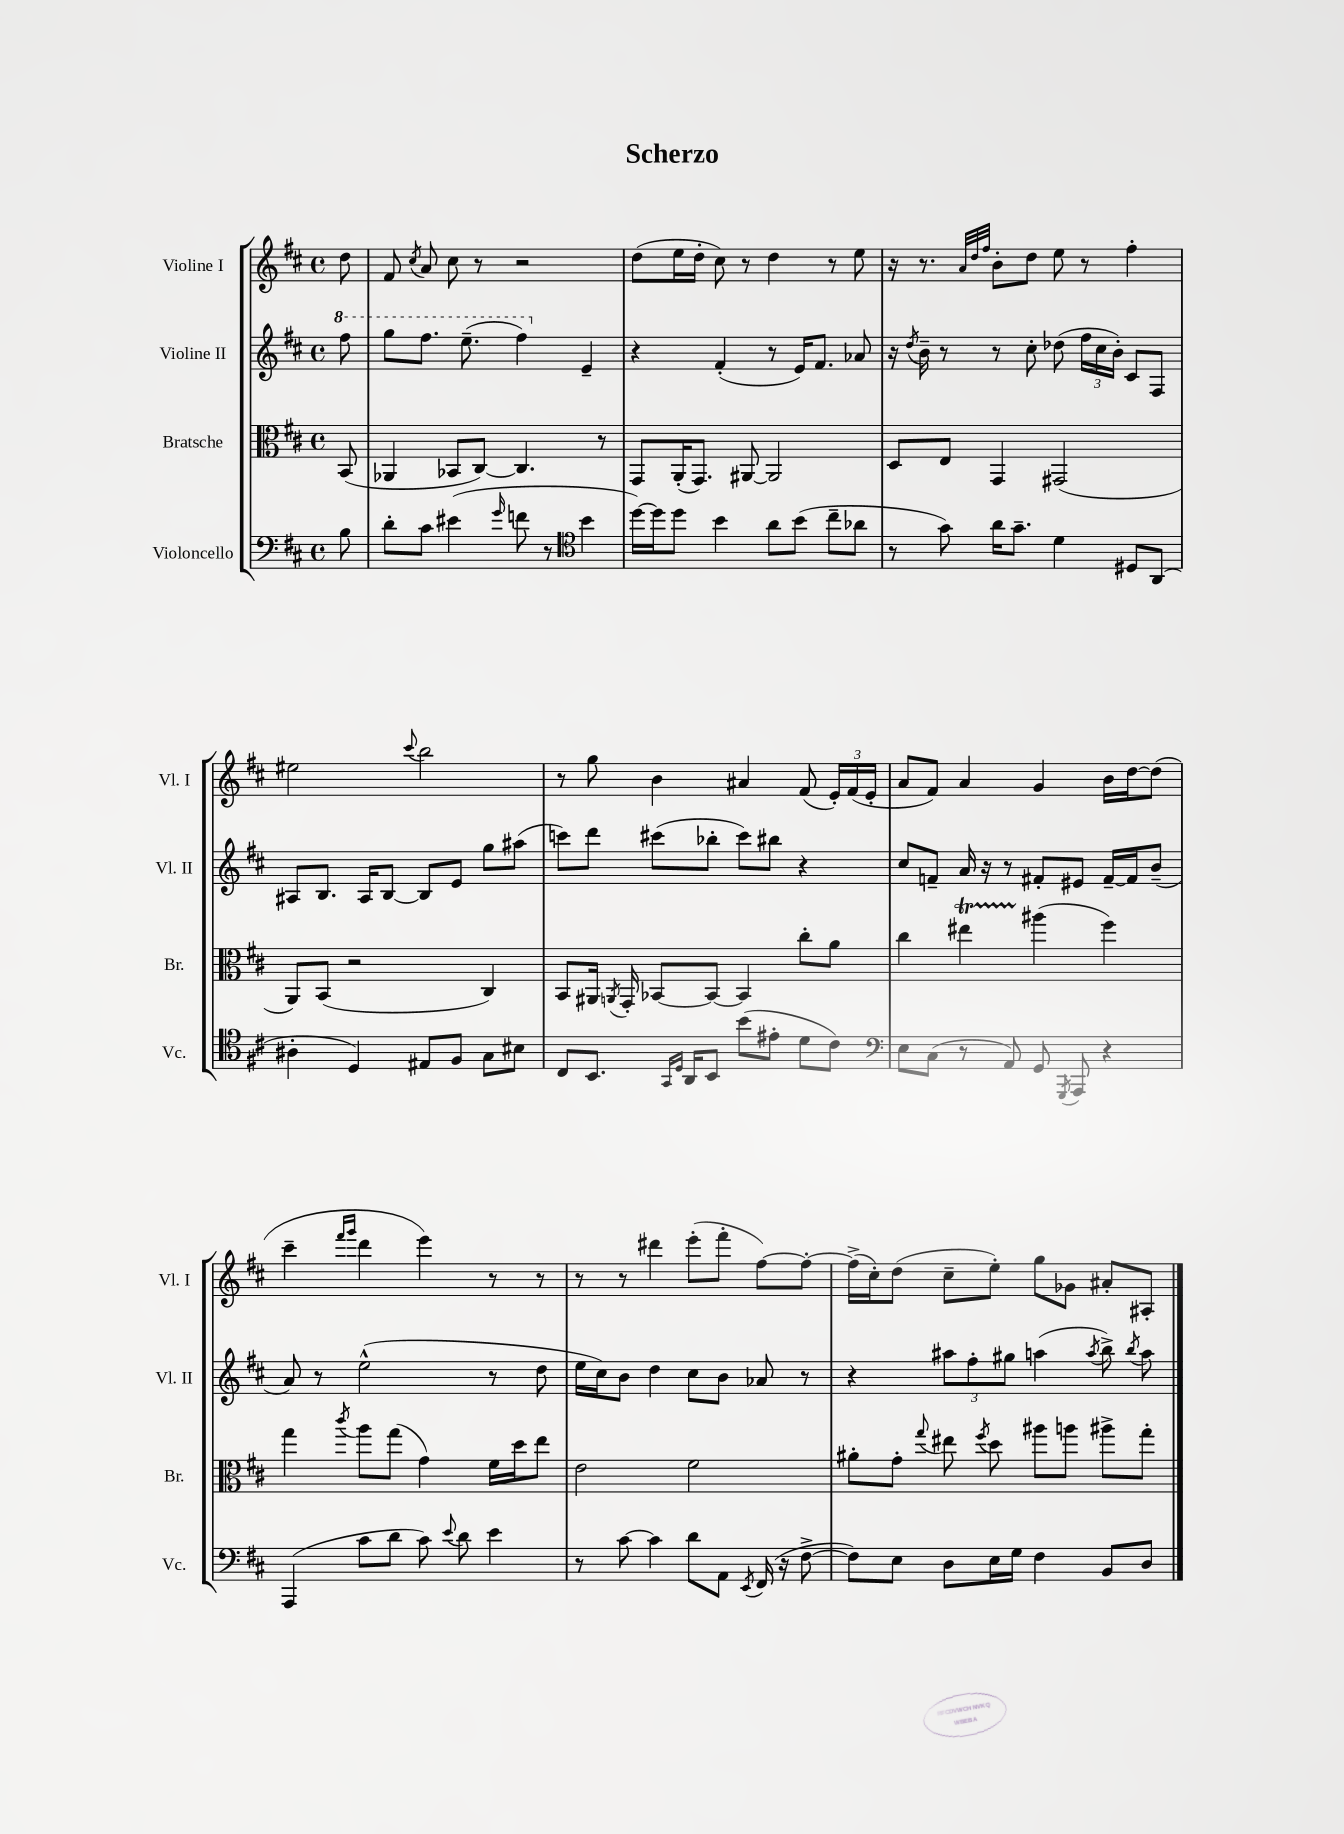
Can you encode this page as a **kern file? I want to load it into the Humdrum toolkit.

**kern	**kern	**kern	**kern
*part4	*part3	*part2	*part1
*staff4	*staff3	*staff2	*staff1
*I"Violoncello	*I"Bratsche	*I"Violine II	*I"Violine I
*I'Vc.	*I'Br.	*I'Vl. II	*I'Vl. I
*clefF4	*clefC3	*clefG2	*clefG2
*k[f#c#]	*k[f#c#]	*k[f#c#]	*k[f#c#]
*M4/4	*M4/4	*M4/4	*M4/4
*met(c)	*met(c)	*met(c)	*met(c)
*	*	*8va	*
=	=	=	=
8B\	(8BB/	8fff#\	8dd\
=1	=1	=1	=1
8d'\L	4AA-X/	8ggg\L	8f#/
.	.	.	8qcc#/
8c#\J	.	8.fff#\J	8a/
(4e#X\	8BB-X/L	.	8cc#\
.	.	(8.eee~\	.
.	[8C#/J)	.	8r
16qqg/	.	.	.
8fn\	4.C#/]	4fff#\)	2r
8r	.	.	.
*clefC4	*	*	*
*	*	*X8va	*
4b\	.	4e~/	.
.	8r	.	.
=2	=2	=2	=2
[16dd\LL)	8GG/L	4r	(8dd\L
16dd\J]	.	.	.
8dd\J	(16AA'/K	.	16ee\L
.	8.GG/J)	.	16dd'\JJ
4b\	.	(4f#'/	8cc#\)
.	[8AA#X/	.	8r
8a\L	2AA#/]	8r	4dd\
(8b\J	.	16e/KL)	.
.	.	8.f#/J	.
8cc#~\L	.	.	8r
8a-X\J	.	8a-X/	8ee\
=3	=3	=3	=3
8r	8D/L	16r	16r
.	.	8qdd/	.
.	.	16b~\	8.r
8g\)	8E/J	8r	.
.	.	.	32qqa/LLL
.	.	.	32qqdd/
.	.	.	32qqff#/JJJ
16a\KL	4GG/	8r	8b'\L
8.g~\J	.	.	.
.	.	8cc#'\	8dd\J
4d\	(2GG#X/	(8dd-X\	8ee\
.	.	24ff#\LL	8r
.	.	24cc#\	.
.	.	24b'\JJ)	.
8D#X/L	.	8c#/L	4ff#'\
(8AA/J	.	8F#/J	.
!!LO:LB:g=z
=4	=4	=4	=4
4A#X'\	8AA/L)	8A#X/L	2ee#X\
.	(8BB/J	8.B/J	.
4D/)	2r	.	.
.	.	16A#/KL	.
.	.	[8B/J	.
.	.	.	8qqccc#/
8E#X/L	.	8B/L]	2bb\
8F#/J	.	8e/J	.
8G\L	4C#/)	8gg\L	.
8B#X\J	.	(8aa#X\J	.
=5	=5	=5	=5
8C#/L	8BB/L	8cccn\L)	8r
8.BB/J	16AA#X/Jk	8ddd\J	8gg\
.	8qAAn/	.	.
.	16GG'/	.	.
.	[8BB-X/L	(8ccc#X\L	4b\
16qqGG/LL	.	.	.
16qqD/JJ	.	.	.
16AA/KL	.	.	.
8BB/J	8BB-/J_	8bb-X'\J	.
(8b\L	4BB-/]	8ccc#\L)	4a#X/
8e#X'\J	.	8bb#X\J	.
8d\L	8cc#'\L	4r	(8f#/
8c#\J)	8a\J	.	24e'/LL)
.	.	.	(24f#/
.	.	.	24e'/JJ
=6	=6	=6	=6
*clefF4	*	*	*
8E\L	4cc#\	8cc#/L	8a/L
(8C#\J	.	8fn~/J	8f#/J)
8r	4ee#Xt\	16a/	4a/
.	.	16r	.
8AA/)	.	8r	.
8GG/	(4aa#X\	8f#X'/L	4g/
8qGGG/	.	.	.
8AAA/	.	8e#X/J	.
4r	4ff#\)	[16f#~/LL	16b\LL
.	.	16f#/J]	[16dd\J
.	.	(8b~/J	(8dd\J]
!!LO:LB:g=z
=7	=7	=7	=7
(4AAA/	4gg\	8a/)	4ccc#~\
.	.	8r	.
.	.	.	16qqfff#/LL
.	8qccc#/	.	16qqggg/JJ
8c#\L	8aa\L	(2ee^^\	4ddd\
8d\J	(8gg\J	.	.
8c#\)	4g\)	.	4eee\)
8qqe/	.	.	.
8d\	.	.	.
4e\	16f#\LL	8r	8r
.	16dd\J	.	.
.	8ee\J	8dd\	8r
=8	=8	=8	=8
8r	2e\	16ee\LL	8r
.	.	16cc#\J)	.
[8c#\	.	8b\J	8r
4c#\]	.	4dd\	4ddd#X\
8d\L	2f#\	8cc#\L	(8eee'\L
8AA\J	.	8b\J	8fff#'\J
8qEE/	.	.	.
(16FF#/	.	8a-X/	[8ff#\L)
16r	.	.	.
[8F#^\	.	8r	8ff#'\J_
=9	=9	=9	=9
8F#\L])	8a#X'\L	4r	(16ff#^\LL]
.	.	.	16cc#'\J)
8E\J	8g'\J	.	(8dd\J
.	8qqgg/	.	.
8D\L	8ee#X\	12aa#X\L	8cc#~\L
.	.	12ff#'\	.
.	8qff#/	.	.
16E\L	8dd\	.	8ee'\J)
.	.	12gg#X\J	.
16G\JJ	.	.	.
4F#\	8aa#X\L	(4aan\	8gg\L
.	8aan\J	.	8g-X\J
.	.	8qaa/	.
8BB/L	8aa#X^\L	8bb^\)	8a#X'/L
.	.	8qbb/	.
8D/J	8gg'\J	8aa\	8A#X'/J
==	==	==	==
*-	*-	*-	*-
